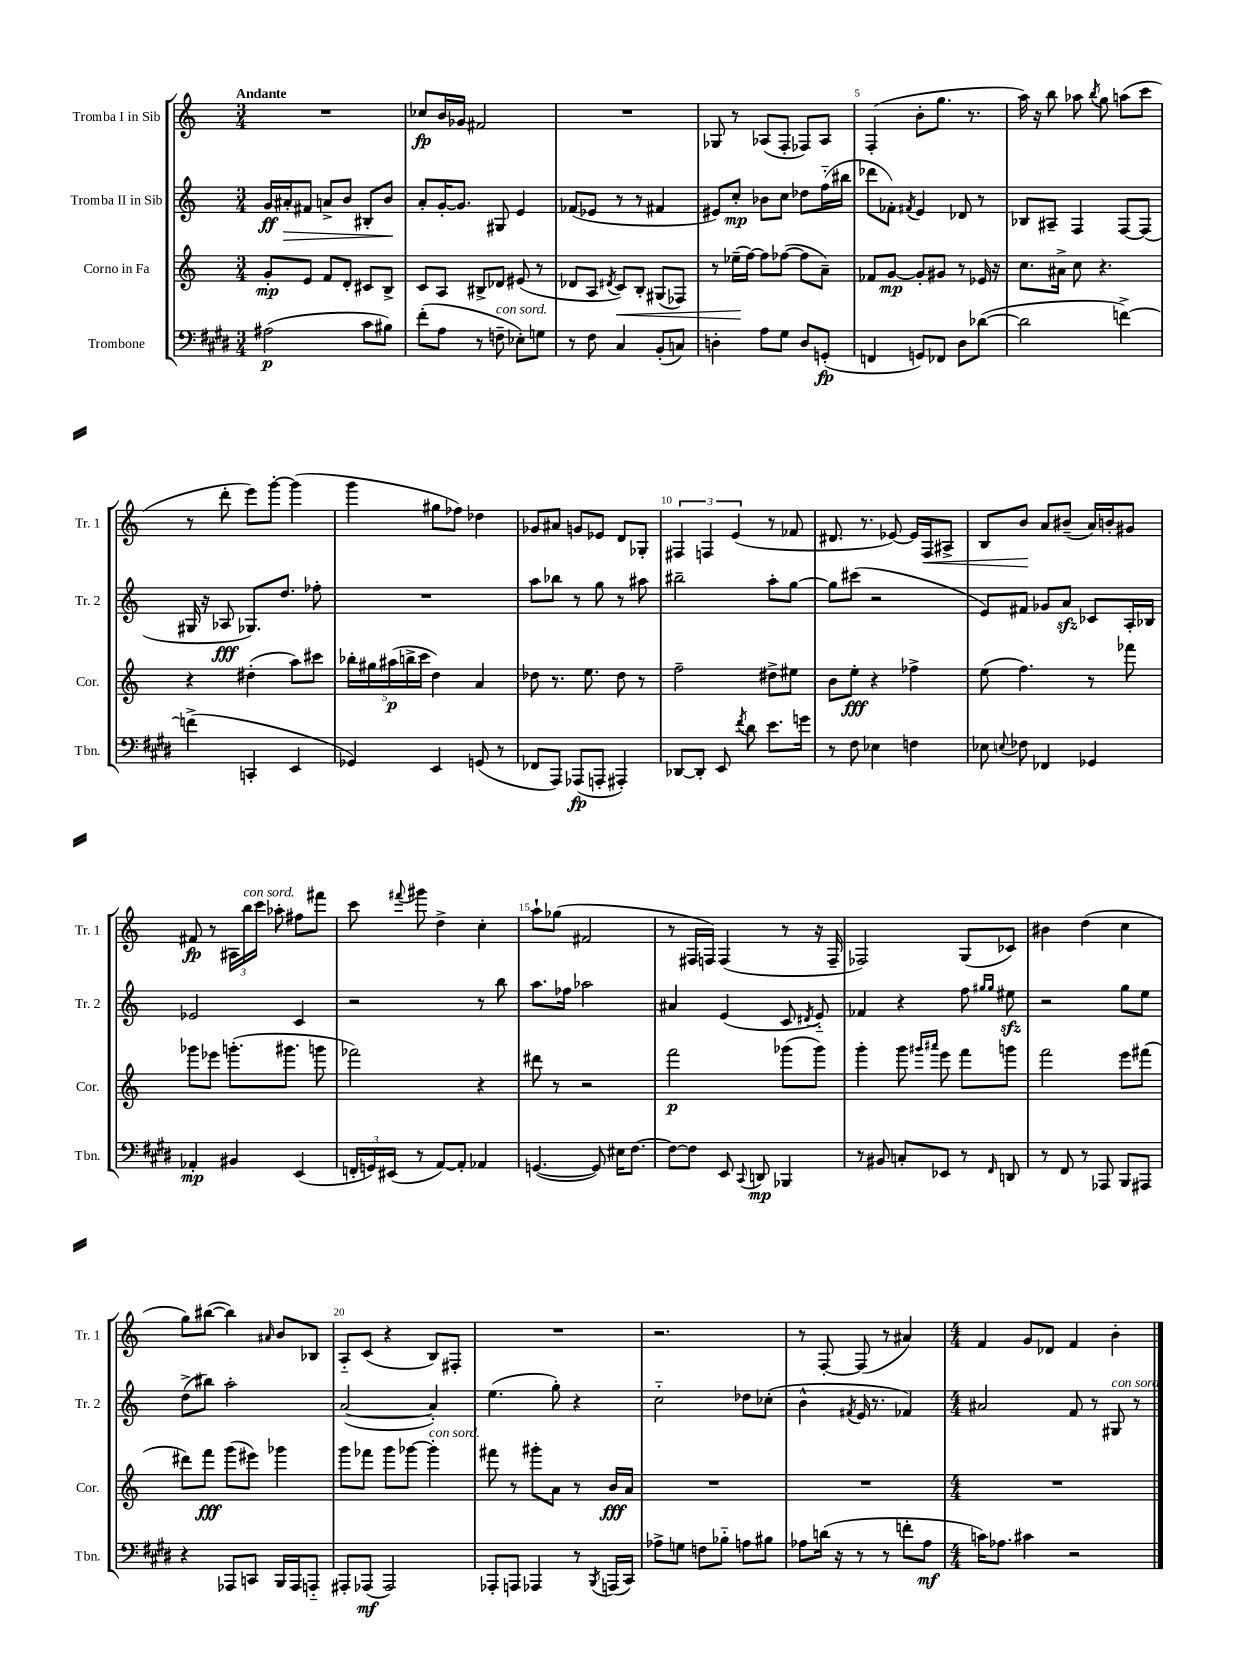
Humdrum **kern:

**kern	**kern	**kern	**kern
*staff4	*staff3	*staff2	*staff1
*clefF4	*clefG2	*clefG2	*clefG2
*k[f#c#g#d#]	*k[]	*k[]	*k[]
*M3/4	*M3/4	*M3/4	*M3/4
(2A#	8g'	16g	2.r
.	.	16a#'	.
.	8e	8f#	.
.	8f	8a^	.
.	8d'	8b	.
8c#	8c#	8B#'	.
8B#)	8B^	8b	.
=	=	=	=
(8f#'	8c	8a'	8cc-
8A	8A	[16g'	16b
.	.	8.g]	16g-
8r	8B#^	.	2f#
8F~	8d-	8G#	.
8E-')	(8e#	4e	.
8G	8r	.	.
=	=	=	=
8r	8d-	(8f-	2.r
8F#	8A	8e-	.
.	8qd#	.	.
4C#	8c)	8r	.
.	8B'	8r	.
(8BB'	(8G#	4f#	.
8C)	8F-)	.	.
=	=	=	=
4D'	8r	8e#)	8G-
.	(16ee-~	8cc'	8r
.	[16ff)	.	.
8A	8ff]	8b-	(8A-
8G#	([8ff-	8cc	8F'
8D	8ff-]	8dd-	8F-)
(8GG'	8a~)	(16ff'~	8A-
.	.	16bb#	.
=	=	=	=
4FF	8f-	8ddd-	(4F'
.	[8g	8f-')	.
.	.	8qf#	.
8GG)	8g']	4e	8b'
8FF-	8g#	.	8.gg
8D#	8r	8d-	.
.	.	.	8.r
([8d-	16e-	8r	.
.	16r	.	.
=	=	=	=
2d-]	8.cc	8B-	16aa)
.	.	.	16r
.	.	8A#~	8bb
.	16a#^	.	.
.	8cc	4F	8aa-
.	.	.	8qbb
.	4.r	.	8gg
[4f^)	.	[8F	(8aa
.	.	(8F]	8ccc
=	=	=	=
(4f^]	4r	16G#	8r
.	.	16r	.
.	.	8A-	8ddd'
4CC'	(4dd#'	8.G-)	8eee)
.	.	.	[8ggg'
.	.	8.dd	.
4EE	8aa)	.	(4ggg]
.	8ccc#	8ff-'	.
=	=	=	=
4GG-)	20bb-'	2.r	4ggg
.	20gg#	.	.
.	(20aa#	.	.
.	20bb^	.	.
.	20ccc	.	.
4EE	4dd)	.	8gg#
.	.	.	8ff-)
(8GG	4a	.	4dd-
8r	.	.	.
=	=	=	=
8FF-	8dd-	8aa	8g-
8AAA)	8.r	8bb-	8a#
(8AAA-	.	8r	8g
.	8.ee	.	.
8AAA'	.	8gg	8e-
4AAA#')	8dd-	8r	8d
.	8r	8aa#	8G-'
=	=	=	=
[8DD-	2ff~	2bb#~	6F#
8DD-']	.	.	.
.	.	.	6F
8EE	.	.	.
.	.	.	(6e
8qf#	.	.	.
8d#	.	.	.
8.e	8dd#^	8aa'	8r
.	8ee#	[8gg	8f-
16g	.	.	.
=	=	=	=
8r	8b	8gg]	8.d#
8F#	8ee'	(8ccc#	.
.	.	.	8.r
4E-	4r	2r	.
.	.	.	[8e-)
4F	4ff-^	.	16e-]
.	.	.	16F
.	.	.	8A#^
=	=	=	=
8E-	(8ee	8e)	8B
8qqE	.	.	.
8F-	4.ff)	8f#	8b
4FF-	.	8g-	8a
.	.	8a	(8b#~
4GG-	8r	8c-	16a)
.	.	.	16b'
.	8fff-	16A'	8g#
.	.	16B-	.
=	=	=	=
4AA-'	8ggg-	2e-	8f#
.	8eee-	.	8r
4BB#	(8.ggg'	.	24A#
.	.	.	24bb
.	.	.	24ccc
.	.	.	8aa-'
.	8.ggg#	.	.
(4EE	.	4c	8ff#
.	8ggg	.	8fff#
=	=	=	=
24FF'	2fff-)	2r	8ccc
24GG)	.	.	.
(24EE#	.	.	.
.	.	.	8qqfff#
8r	.	.	8ggg#
[8AA)	.	.	4dd^
8AA']	.	.	.
4AA-	4r	8r	4cc'
.	.	8bb	.
=	=	=	=
([4.GG	8ddd#	8.aa	8aa`
.	8r	.	(8gg-
.	.	16ff-	.
.	2r	2aa-	2f#
8GG])	.	.	.
16E#	.	.	.
[8.F#	.	.	.
=	=	=	=
8F#_	2fff	4a#	8r
8F#]	.	.	16F#
.	.	.	16F)
8EE	.	(4e	(4F
8qqCC#	.	.	.
8DD	.	.	.
4BBB-	(8ggg-	8c	8r
.	.	8qd#	.
.	8ggg-)	8e'~)	16r
.	.	.	16F~
=	=	=	=
8r	4ggg'	4f-	2F-)
8BB#	.	.	.
8C'	8ggg	4r	.
.	16qqggg#	.	.
.	16qqaaa#	.	.
8EE-	8eee	.	.
8r	8fff	8ff	(8G
.	.	16qqgg#	.
16qqFF#	.	16qqgg#	.
8DD	8ggg	8ee#	8c-)
=	=	=	=
8r	2fff	2r	4b#
8FF#	.	.	.
8r	.	.	(4dd
8AAA-	.	.	.
8BBB	8eee	8gg	4cc
8AAA#	(8fff#	8ee	.
=	=	=	=
4r	8ddd#)	(8dd^	8gg)
.	8fff	8bb#)	([8bb#
8AAA-	(8ggg	2aa'	4bb#])
8CC	8eee#)	.	.
.	.	.	16qqa#
16BBB	4ggg-	.	8b
16AAA-	.	.	.
8AAA'~	.	.	8B-
=	=	=	=
8AAA#'	8ggg	([2a	8A'~
(8AAA-	8fff-	.	(8c
2AAA-)	8ggg	.	4r
.	[8ggg-	.	.
.	4ggg-']	4a'])	8B)
.	.	.	8F#'
=	=	=	=
8AAA-'	8fff#	(4.ee	2.r
8AAA	8r	.	.
4AAA-	8ggg#'	.	.
.	8a	8gg')	.
8r	8r	4r	.
8qBBB	.	.	.
(16AAA	16b	.	.
16CC#)	16a	.	.
=	=	=	=
8A-^	2.r	2cc'~	2.r
8G	.	.	.
8F	.	.	.
8B-'~	.	.	.
8A	.	8dd-	.
8B#	.	(8cc-'	.
=	=	=	=
8A-	2.r	4b^^	8r
(16d	.	.	[8F'
16r	.	.	.
.	.	8qf#	.
8r	.	16e	(8F]
.	.	8.r	.
8r	.	.	8r
8f'	.	4f-)	4a#)
8A-	.	.	.
=	=	=	=
*M4/4	*M4/4	*M4/4	*M4/4
16c)	1r	2a#	4f
8.A-	.	.	.
4c#	.	.	8g
.	.	.	8d-
2r	.	8f	4f
.	.	8r	.
.	.	8G#	4b'
.	.	8r	.
==	==	==	==
*-	*-	*-	*-
